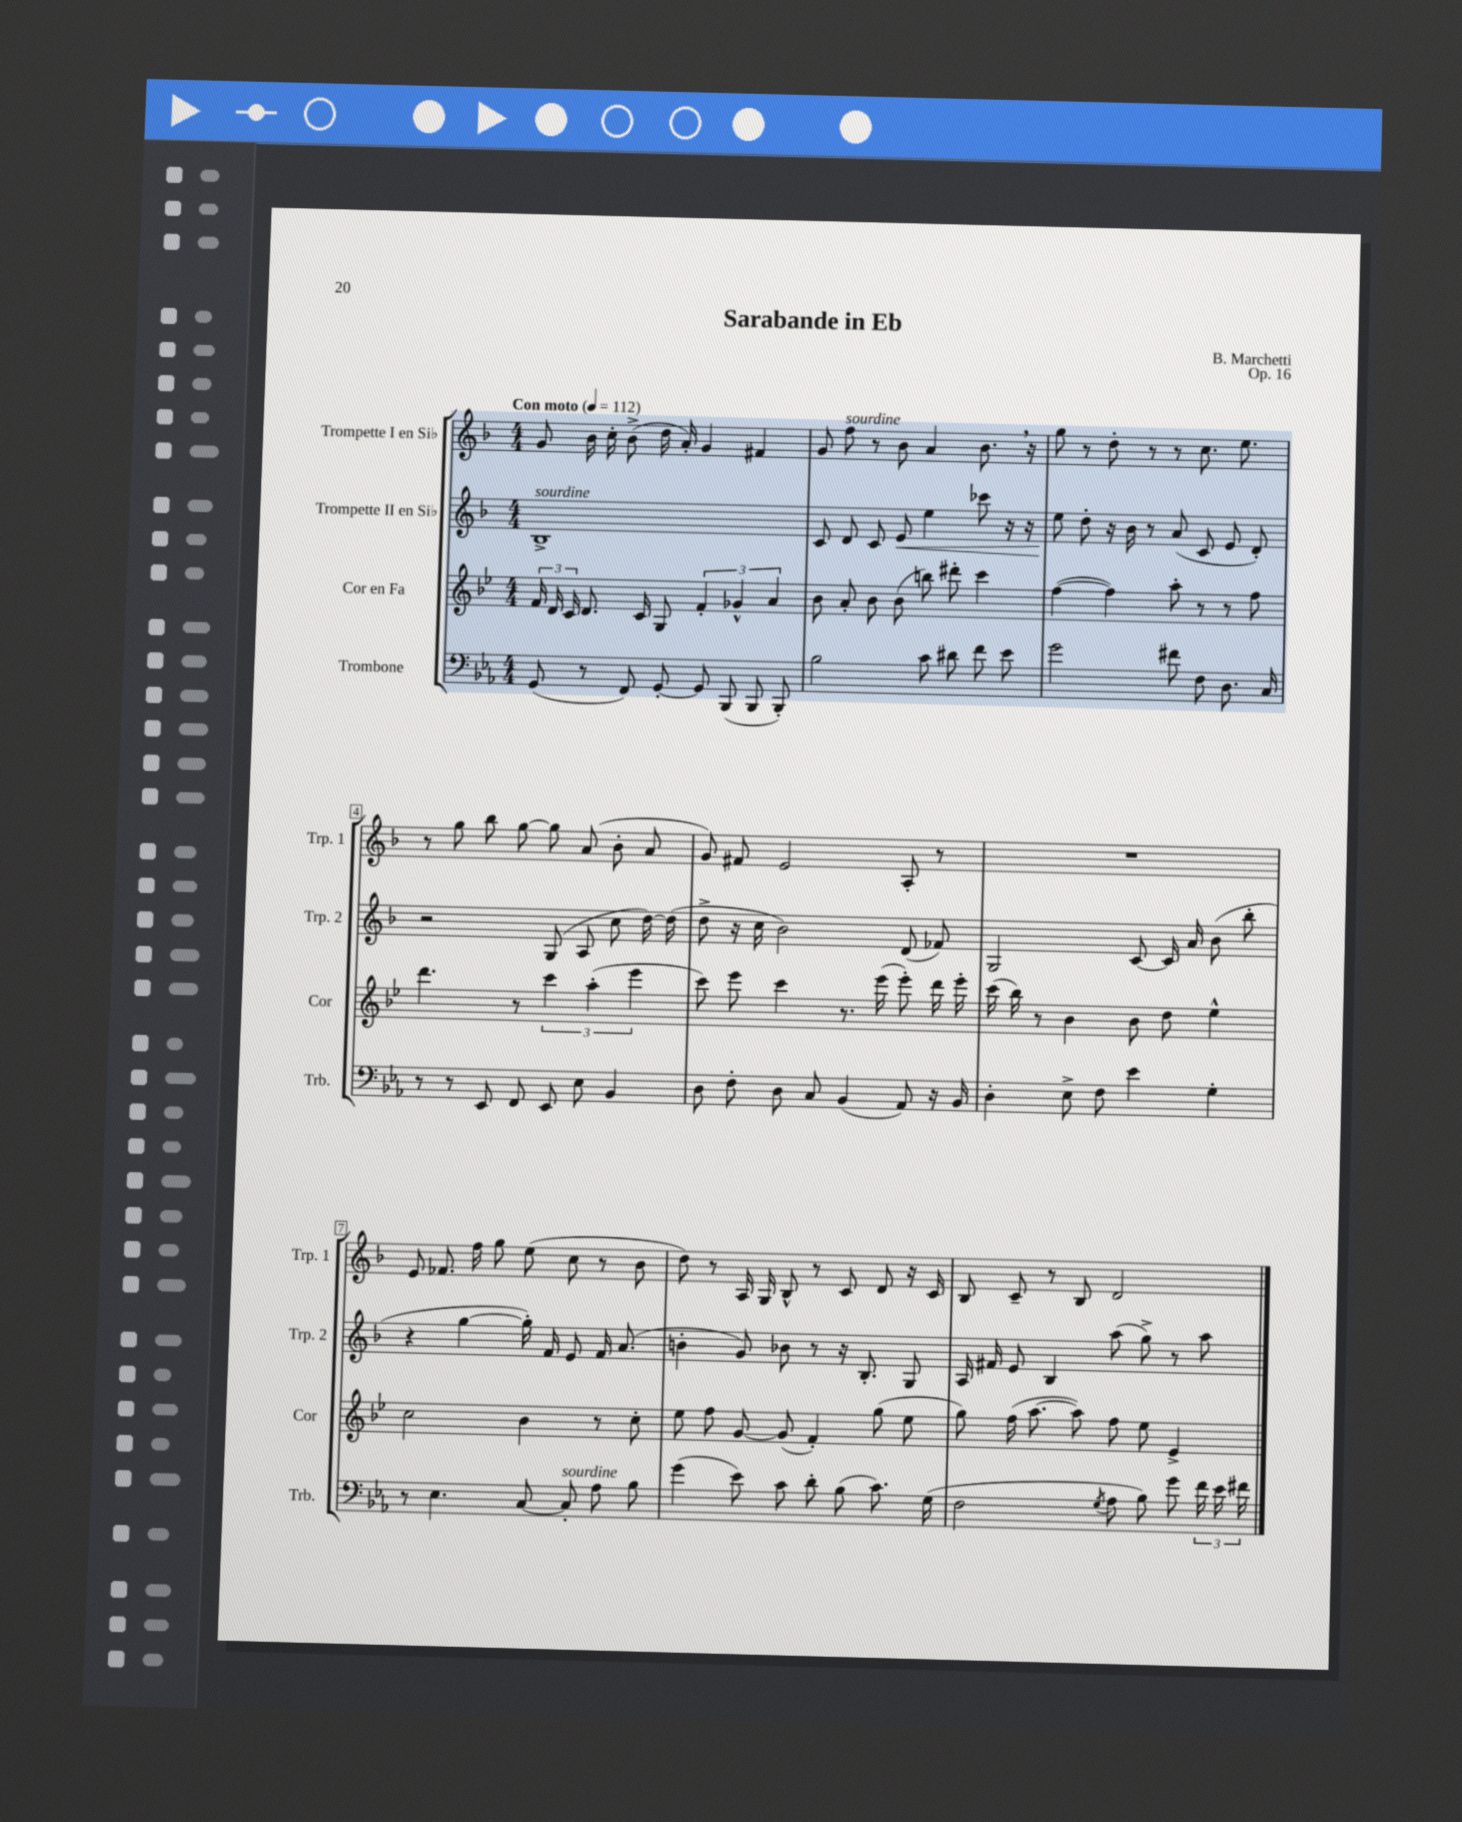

**kern	**kern	**kern	**kern
*staff4	*staff3	*staff2	*staff1
*clefF4	*clefG2	*clefG2	*clefG2
*k[b-e-a-]	*k[b-e-]	*k[b-]	*k[b-]
*M4/4	*M4/4	*M4/4	*M4/4
*MM112	*MM112	*MM112	*MM112
(8GG/	24f/	1B-^	8g/
.	24d/	.	.
.	24c/	.	.
8r	8.d/	.	16b-\
.	.	.	16cc'\
8FF/)	.	.	(8b-^\
.	16c/	.	.
[8GG'/	8G/	.	16dd\
.	.	.	16a'/)
8GG/]	6f'/	.	4g/
(8BBB-/	.	.	.
.	6g-^^/	.	.
8BBB-/	.	.	4f#/
.	6a/	.	.
8BBB-'/)	.	.	.
=	=	=	=
2B-\	8b-\	8c/	8g/
.	8a'/	8d/	8ff\
.	8b-\	8c/	8r
.	(8b-\	8e/	8b-\
8c\	8bb\)	4ee\	4a/
8d#\	8ddd#'\	.	.
8f\	4ccc\	8ccc-\	8.b-\
8e-\	.	16r	.
.	.	16r	16r
=	=	=	=
2g\	([4ff\	8ee\	8gg\
.	.	8dd'\	8r
.	4ff\])	16r	8dd'\
.	.	16b-\	.
.	.	8r	8r
8f#\	8aa'\	(8a/	8r
8F\	8r	8c/	8.cc\
8.D\	8r	8e/	.
.	.	.	8.ee\
.	8ff\	8d'/)	.
16C/	.	.	.
=	=	=	=
8r	4.ddd\	2r	8r
8r	.	.	8gg\
8EE-/	.	.	8bb-\
8FF/	8r	.	[8gg\
8EE-/	6ccc\	(8G/	8gg\]
8E-\	.	8A/	(8a/
.	(6aa'\	.	.
4BB-/	.	8cc\	8b-'\
.	6eee-\	.	.
.	.	[16dd\)	8a/
.	.	(16dd\]	.
=	=	=	=
8D\	8ccc\)	8dd^\	8g/)
8F'\	8eee-\	16r	8f#/
.	.	16cc\	.
8D\	4ccc\	2b-\)	2e/
8C/	.	.	.
(4BB-/	8.r	.	.
.	(16eee-\	.	.
8AA-/)	8eee-'\)	(8d/	8A'/
16r	16ddd\	8f-/)	8r
16BB-/	16eee-'\	.	.
=	=	=	=
4D'\	(16ccc\	2G/	1r
.	16bb-\)	.	.
.	8r	.	.
8E-^\	4b-\	.	.
8F\	.	.	.
4e-\	8b-\	[8c/	.
.	8dd\	16c/]	.
.	.	16a/	.
4G'\	4ee-^^\	(8b-\	.
.	.	8bb-'\	.
=	=	=	=
8r	2cc\	4r	8e/
4.E-\	.	.	8.f-/
.	.	[4gg\	.
.	.	.	16ff\
.	.	.	8gg\
[8C/	4b-\	16gg'\])	(8ee\
.	.	16f/	.
8C'/]	.	8e/	8cc\
8A-\	8r	16f/	8r
.	.	(8.a/	.
8B-\	8cc'\	.	8b-\
=	=	=	=
(4g\	8ee-\	4b'\	8dd\)
.	8ff\	.	8r
8e-\)	[8g/	8g/)	16A/
.	.	.	16G/
8c\	(8g/]	8b-\	8B-^^/
8d'\	4f'/)	8r	8r
(8B-\	.	16r	8c/
.	.	8.B-'/	.
8.c\)	(8gg\	.	8d/
.	8ee-\	8G/	16r
(16G\	.	.	16c/
=	=	=	=
2F\	8gg\)	16A/	8B-/
.	.	16f#/	.
.	(16ff\	8e/	8c~/
.	[8.aa\	.	.
.	.	4B-/	8r
.	8aa\])	.	8B-/
8qG/	.	.	.
8A-\	8ff\	(8aa\	2d/
8B-\)	8ee-\	8gg^\)	.
8g\	4e-^/	8r	.
24f\	.	8aa\	.
24e-\	.	.	.
24f#\	.	.	.
==	==	==	==
*-	*-	*-	*-
